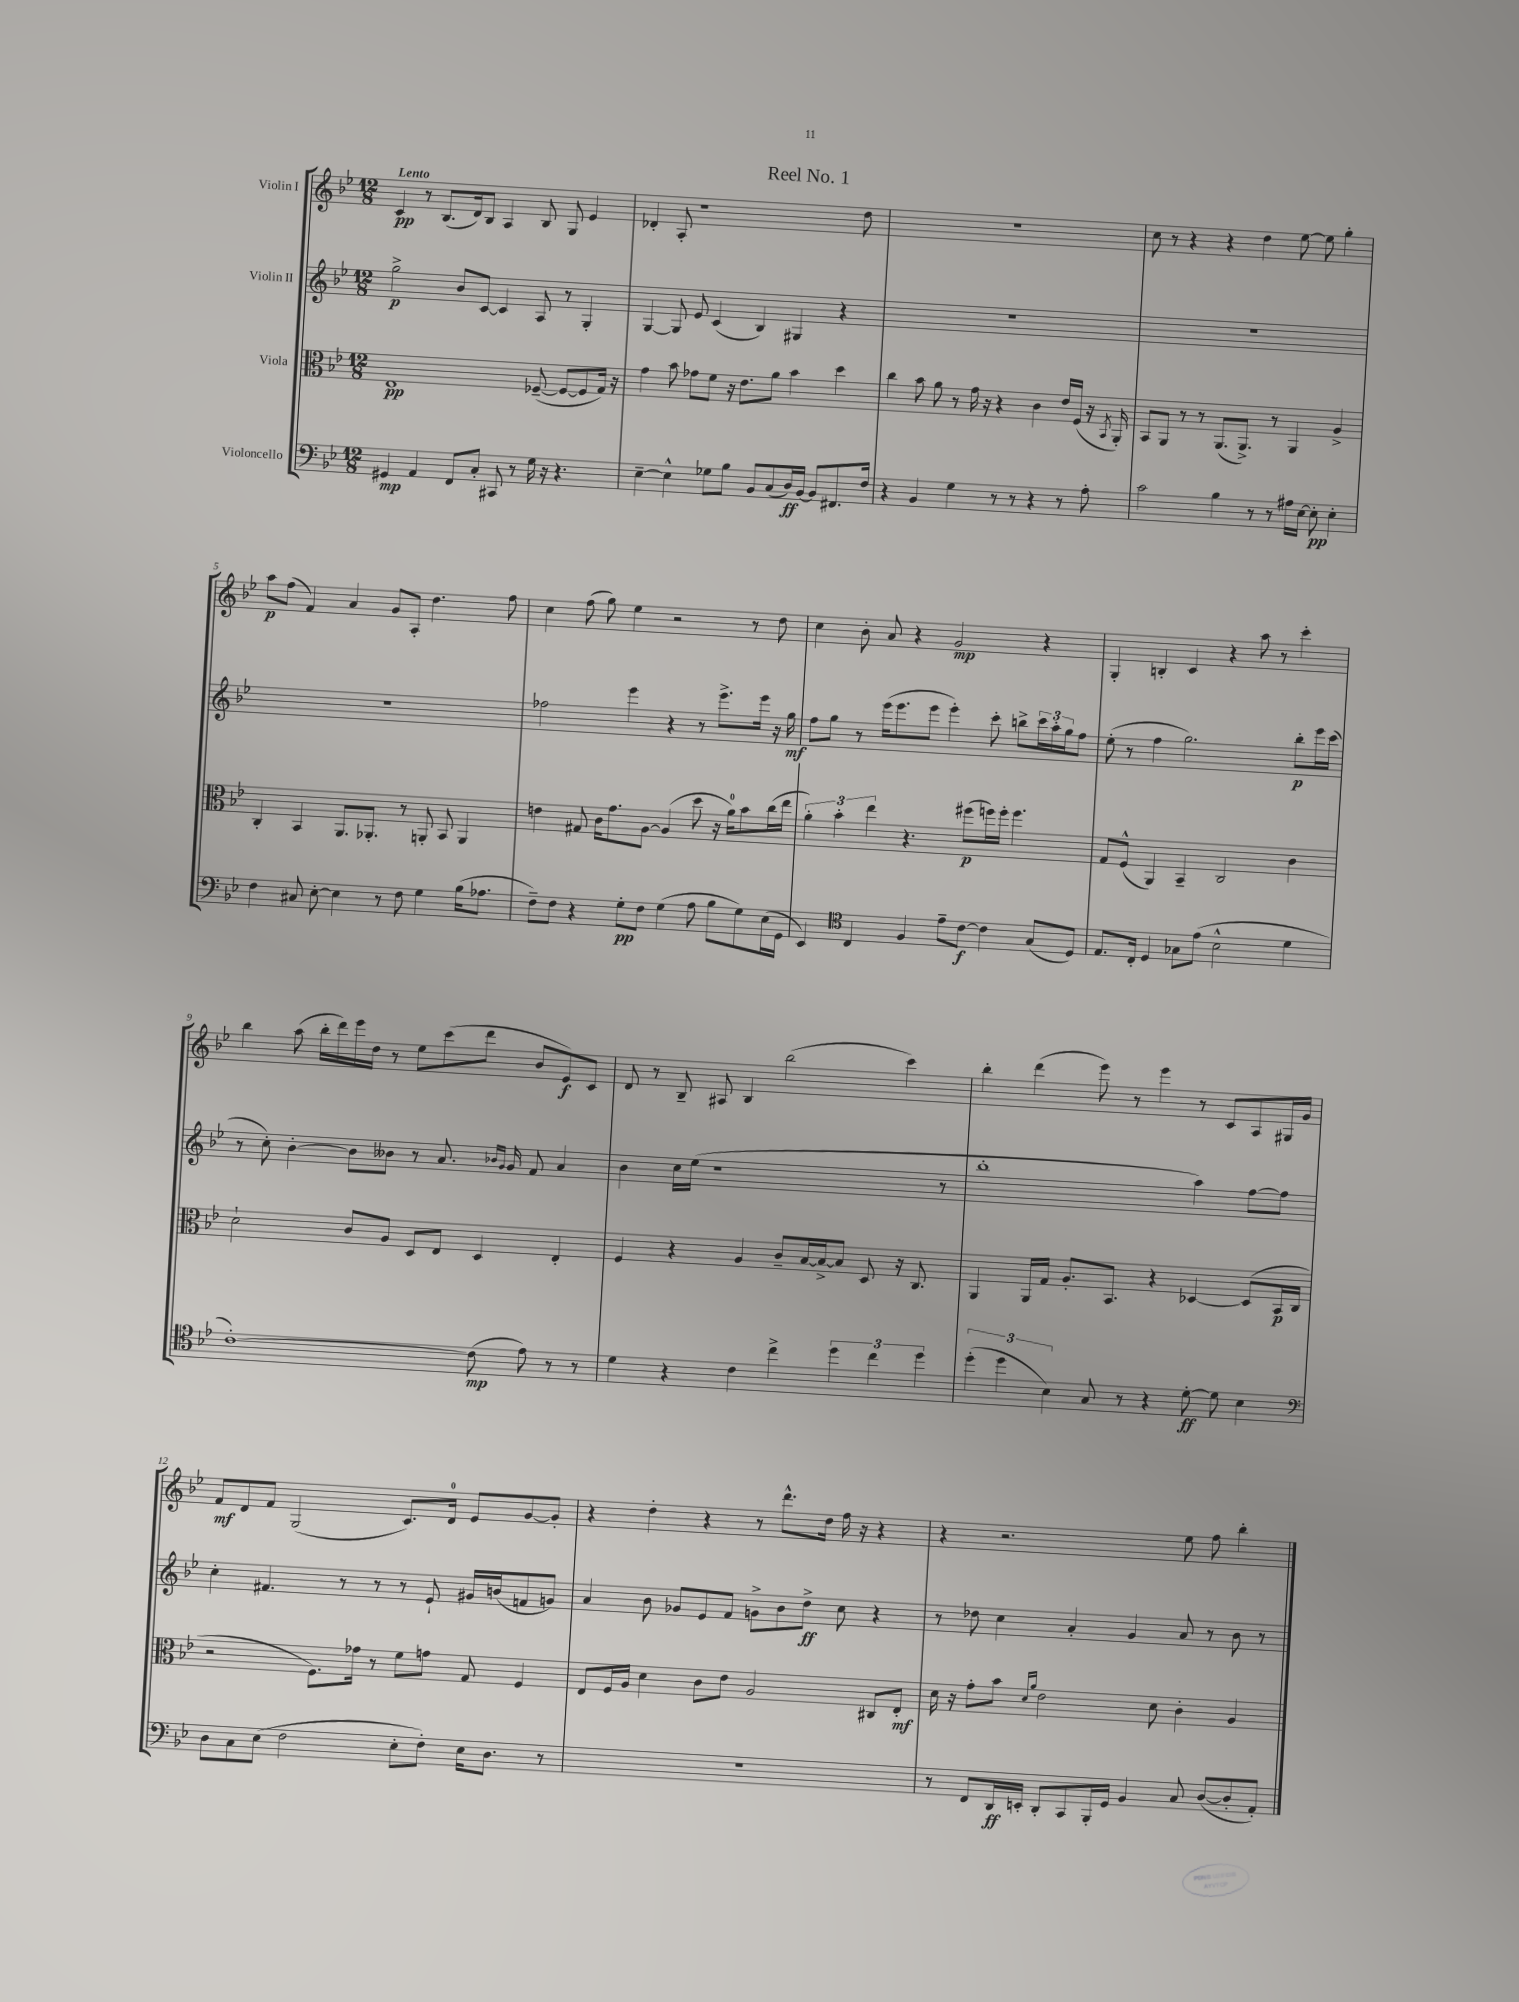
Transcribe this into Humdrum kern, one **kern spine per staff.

**kern	**kern	**kern	**kern
*staff4	*staff3	*staff2	*staff1
*clefF4	*clefC3	*clefG2	*clefG2
*k[b-e-]	*k[b-e-]	*k[b-e-]	*k[b-e-]
*M12/8	*M12/8	*M12/8	*M12/8
4GG#	1E-	2gg^	4c
4AA	.	.	8r
.	.	.	(8.B-
8FF	.	8b-	.
.	.	.	16d)
8C'	.	[8c	8B-
8CC#	.	4c]	4A
8r	.	.	.
16G	([8F-~	8A	8B-
16r	.	.	.
4.r	8F-_	8r	8G
.	8F-]	4G'	4e-
.	16G)	.	.
.	16r	.	.
=	=	=	=
[4E-~	4g	[4G	4d-'
4E-^^]	8b-	8G]	8A'
.	8g-	8e-	1r
8G-	8f	(4c	.
8B-	16r	.	.
.	8.e-	.	.
8BB-	.	4B-)	.
(8C	8a	.	.
16D)	4b-	4G#	.
[16BB-	.	.	.
8BB-]	.	.	.
8.FF#	4dd	4r	.
.	.	.	8dd
16F	.	.	.
=	=	=	=
4r	4cc	1.r	1.r
4BB-	8b-	.	.
.	8a	.	.
4G	8r	.	.
.	16g	.	.
.	16r	.	.
8r	4r	.	.
8r	.	.	.
4r	4c	.	.
8r	16e-	.	.
.	(16F	.	.
8A'	16r	.	.
.	8qBB-	.	.
.	16AA')	.	.
=	=	=	=
2c	8BB-	1.r	8cc
.	8AA	.	8r
.	8r	.	4r
.	8r	.	.
4B-	(8.AA	.	4r
.	8.AA^)	.	.
8r	.	.	4dd
8r	8r	.	.
16A#	4AA	.	[8ee-
[16E-	.	.	.
8E-']	.	.	8ee-]
4E-'	4A^	.	4gg'
=	=	=	=
4F	4C'	1.r	8aa
.	.	.	(8ff
8C#	4BB-	.	4f)
[8E-'	.	.	.
4E-]	8.AA	.	4a
.	8.AA-'	.	.
8r	.	.	8g
8F	8r	.	8A'
4G	8AA'	.	4.dd
.	8BB-	.	.
(16B-	4AA	.	.
8.A-	.	.	.
.	.	.	8ff
=	=	=	=
8F~)	4e	2ff-	4cc
8F	.	.	.
4r	8G#	.	(8ff
.	16c	.	8gg)
.	8.g	.	.
8G'	.	4eee-	4ee-
8F	[8A	.	.
(4G	(4A]	4r	2r
8A	8dd	8r	.
8B-	16r	8.eee-^	.
.	16a)	.	.
8G)	8b-	.	8r
.	.	16eee-	.
(16E-	(16cc	16r	8dd
16GG	16ee-	16gg	.
=	=	=	=
4EE-)	6a')	8ff	4cc
.	.	8gg	.
.	6b-'	.	.
*clefC4	*	*	*
4C	.	8r	8b-'
.	6ee-	.	.
.	.	(16eee-	8a
.	.	8.eee-	.
4F	4.r	.	4r
.	.	8eee-	.
8e-~	.	4eee-')	2g
[8c	(8ff#	.	.
4c]	16ff)	8ccc'	.
.	16ff'	.	.
.	4.ff	8bb^	.
(8G	.	24ccc	4r
.	.	24aa'	.
.	.	24gg	.
8D)	.	8ff	.
=	=	=	=
8.E-	8G	(8ee-'	4G'
.	(8F^^	8r	.
16C'	.	.	.
4D	4AA)	4ff	4B'
8G-	4BB-~	2.gg)	4c
(8e-	.	.	.
2B-^^	2C	.	4r
.	.	.	8aa
.	.	.	8r
4d	4c	8bb-'	4ccc'
.	.	16eee-	.
.	.	(16ccc	.
=	=	=	=
[1c')	2d`	8r	4bb-
.	.	8cc')	.
.	.	[4b-'	(8aa
.	.	.	16bb-'
.	.	.	16ddd)
.	8c	8b-]	16eee-
.	.	.	16dd
.	8A	8b--	8r
.	8D	8r	8ee-
.	8E-	8.a	(8ccc
(8c]	4D	.	8ddd
.	.	16qqb-	.
.	.	16qqg	.
.	.	16g	.
8e-)	.	8f	8b-
8r	4E-'	4a	8e-)
8r	.	.	8c
=	=	=	=
4d	4F	4b-	8d
.	.	.	8r
4r	4r	16cc	8B-~
.	.	(16ee-	.
.	.	1r	8A#
4c	4A	.	4B-
4cc^	8c~	.	(2bb-
.	[16B-	.	.
.	16B-^_	.	.
6dd	8B-]	.	.
.	8D	.	.
6cc	.	.	.
.	16r	.	4ccc)
.	8.C	.	.
6dd	.	.	.
.	.	8r	.
=	=	=	=
(6dd'	4AA	1bb-'	4bb-'
6dd	.	.	.
.	16AA	.	(4ddd
.	16G	.	.
6B-)	.	.	.
.	8.A'	.	.
8G	.	.	8eee-)
.	8.BB-	.	.
8r	.	.	8r
4r	4r	.	4eee-
[8d'	[4D-	4aa)	8r
8d]	.	.	8c
4B-	(8D-]	[8ff	8A
.	16BB-	8ff]	16G#
.	16C	.	16g
=	=	=	=
*clefF4	*	*	*
8D	2r	4cc'	8f
8C	.	.	8d
(8E-	.	4.f#	8f
2F	.	.	(2G
.	8.F)	.	.
.	.	8r	.
.	16g-	.	.
.	8r	8r	.
8E-'	8f	8r	8.c)
8F')	8g	8e-`	.
.	.	.	16d
16E-	8G	16g#	8e-
8.D	.	(16b	.
.	4F	8f	[8g
8r	.	8g)	8g']
=	=	=	=
1.r	8E-	4a	4r
.	16F	.	.
.	16A	.	.
.	4d	8b-	4dd'
.	.	8g-	.
.	8c	8e-	4r
.	8e-	8f	.
.	2A	8g^	8r
.	.	8b-	8.ddd^^
.	.	8dd^	.
.	.	.	16dd
.	.	8cc	16ff
.	.	.	16r
.	8C#	4r	4r
.	8E-'	.	.
=	=	=	=
8r	16d	8r	4r
.	16r	.	.
8FF	8g'	8dd-	.
16DD	8b-	4cc	2.r
16EE'	.	.	.
.	16qqd	.	.
.	16qqa	.	.
8DD'	2e-	.	.
8CC	.	4a'	.
16BBB-'	.	.	.
16GG	.	.	.
4BB-	.	4g	.
.	8d	.	.
8C	4c'	8a	8ee-
([8D	.	8r	8ff
8D']	4A	8b-	4bb-'
8AA')	.	8r	.
==	==	==	==
*-	*-	*-	*-
